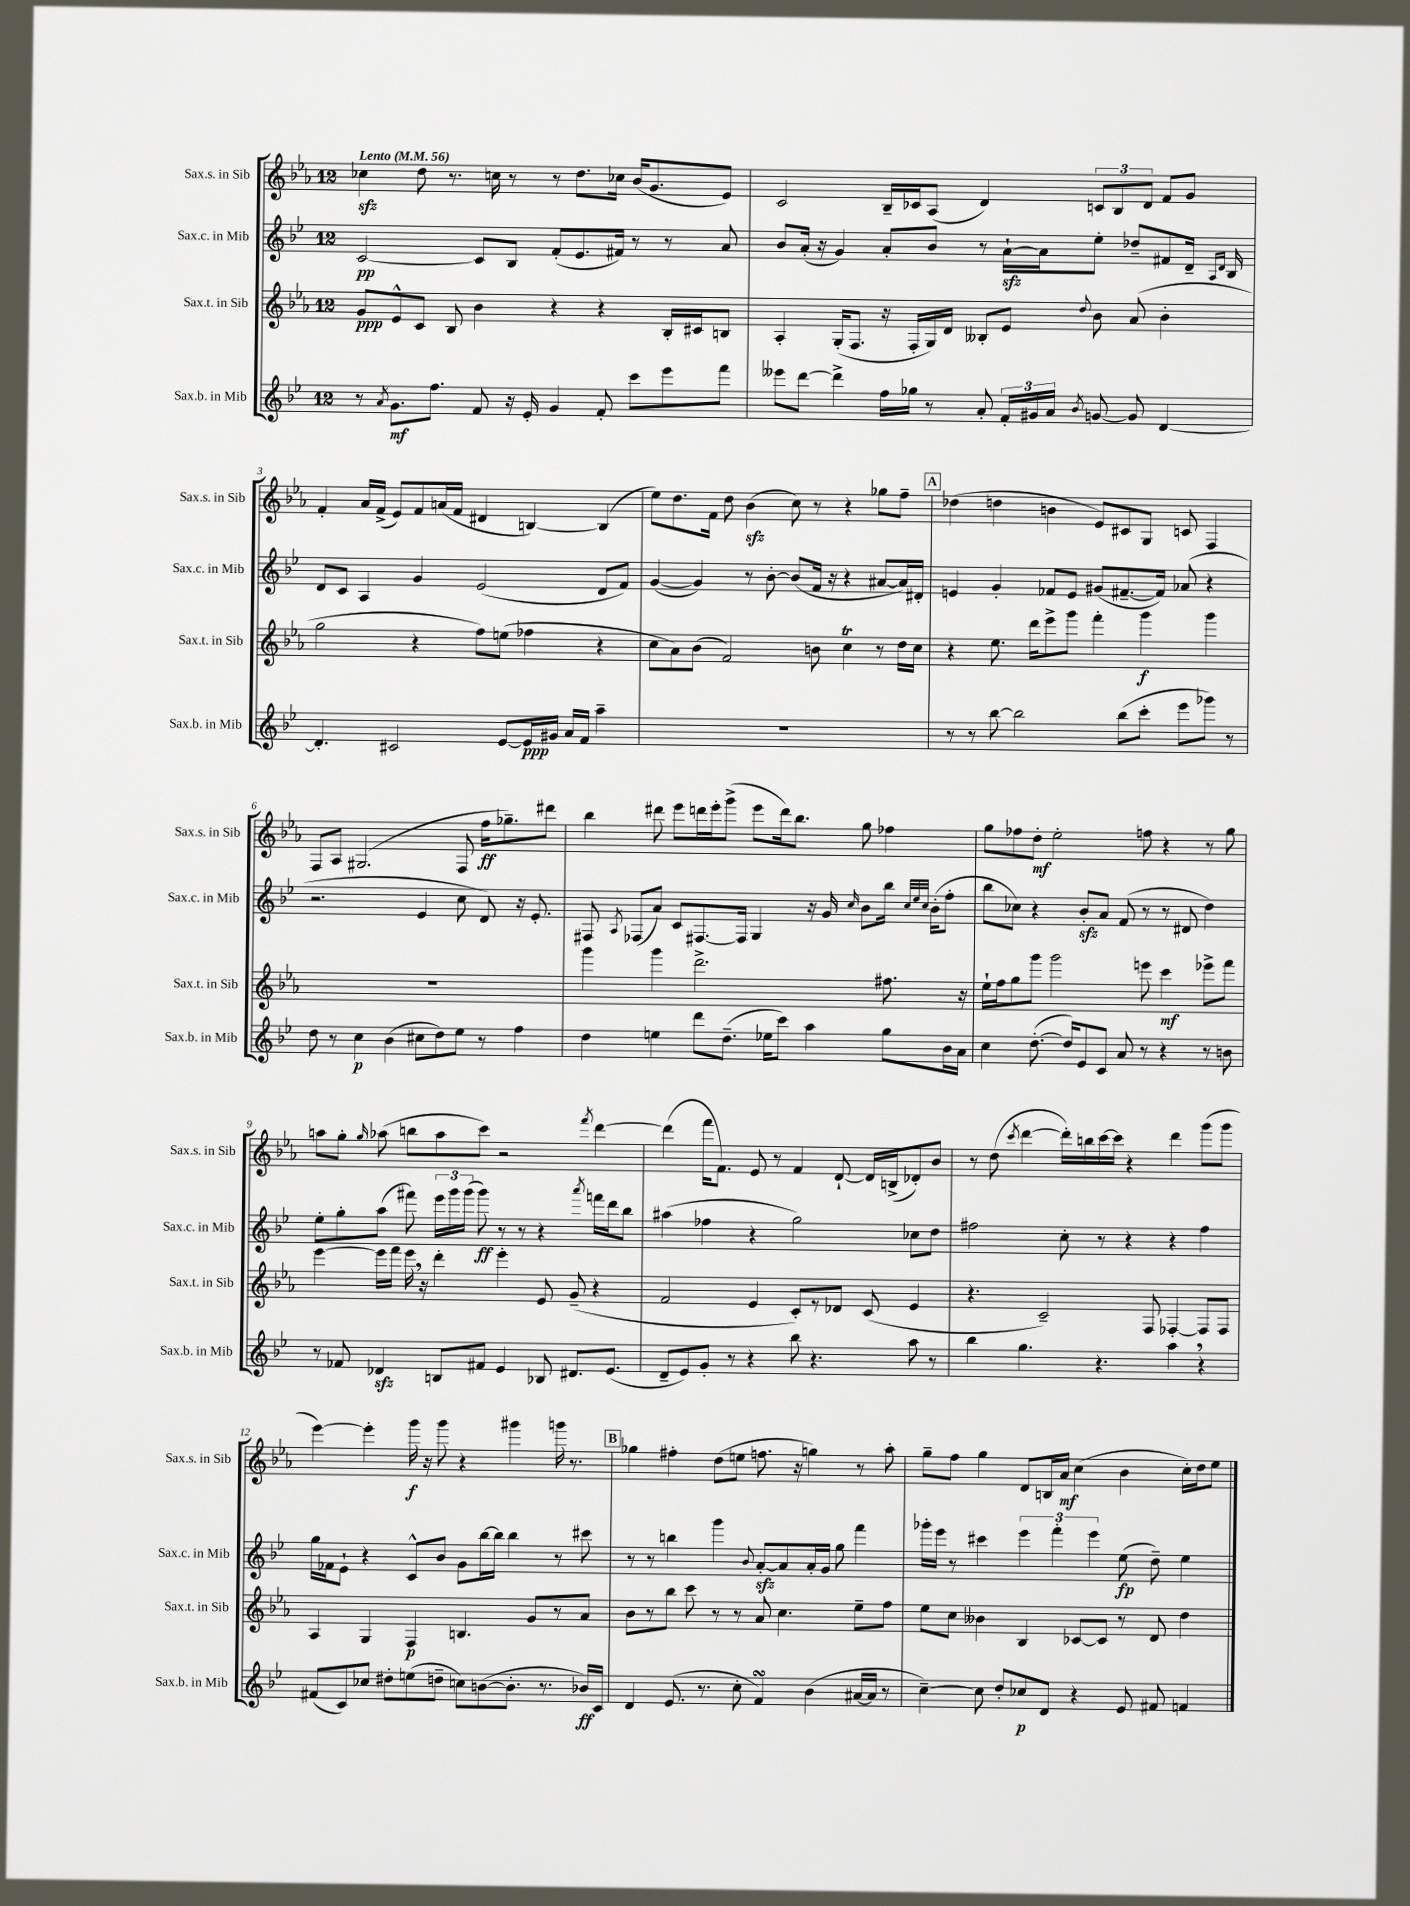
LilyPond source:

<<
\new StaffGroup <<
\new Staff = "s0" \with { instrumentName = "Sax.s. in Sib" shortInstrumentName = "Sax.s. in Sib" } {
    \clef treble \key ees \major \once \override Staff.TimeSignature.style = #'single-digit \time 12/8 \tempo "Lento" 4 = 56
    \autoBeamOff ces''4\sfz d''8 r8. c''16 r8 r8 d''8.[ ces''16] bes'16[( g'8. ees'8]) |
    c'2 bes16[-- ces'16 aes8]( d'4) \tuplet 3/2 { c'8[ bes8 d'8] } f'8[ g'8] |
    f'4-. aes'16[ f'16]->( ees'8[) f'8 a'16( f'16] dis'4 b4~) b4( |
    ees''8[) d''8. f'16] d''8 bes'4\sfz( c''8) r8 r4 ges''8[ f''8]-- |
    \mark \markup { \box "A" } des''4( d''4 b'4 ees'8[) cis'8 g8] c'8 f4 |
    f8[ aes8] gis2.( f8 f''16[\ff ges''8.--) dis'''8] |
    bes''4 dis'''8 ees'''8[ d'''16 ees'''16-. g'''8]->( ees'''8[ d'''16) bes''8.] g''8 fes''4 |
    g''8[ fes''8 d''8]-.\mf ees''2-. f''8 r4 r8 g''8 |
    a''8[ g''8]-. \grace { g''16 } aes''8( b''8[ aes''8 c'''8]) r2 \acciaccatura { f'''8 } d'''4~ |
    d'''4( f'''16[ f'8.]) ees'8 r8 f'4 d'8~-! d'16[ b16->( des'8-.) bes'8] |
    r8 d''8( \acciaccatura { c'''8 } d'''4~ d'''16[-.) b''16 c'''16~ c'''16] r4 d'''4 g'''8[( g'''8] |
    ees'''4~) ees'''4-. g'''16\f r16 g'''8 r4 gis'''4 g'''16 r8. |
    \mark \markup { \box "B" } ges''4 fis''4-. d''8[( e''8] f''8. r16 g''4) r8 aes''8-. |
    g''8[-- f''8] g''4 d'8[ b16 aes'16]\mf c''4( bes'4 c''16[-.) d''16 ees''8] \bar "|." |
}
\new Staff = "s1" \with { instrumentName = "Sax.c. in Mib" shortInstrumentName = "Sax.c. in Mib" } {
    \clef treble \key bes \major \once \override Staff.TimeSignature.style = #'single-digit \time 12/8
    \autoBeamOff c'2~\pp c'8[ bes8] f'8[-.( ees'8. fis'16]) r8 r8 a'8 |
    bes'8[ a'16]-.( r16 g'4) a'8[-. bes'8] r8 a'16[~-!\sfz a'16 ees''8]-. des''8[-- fis'8 d'16]-- \grace { a16[ d'16] } bes16 |
    d'8[ c'8] a4 g'4 ees'2( d'8[ f'8]) |
    g'4~( g'4) r8 bes'8~-. bes'8[( f'16] r16 r4 ais'8[~ ais'16) dis'16]-. |
    \mark \markup { \box "A" } e'4 g'4-. fes'8[ e'8] gis'8[( fis'8.~-- fis'16]) aes'8( r4 |
    r2. ees'4 c''8 d'8) r16 ees'8.-. |
    fis8 \acciaccatura { a8 } fes8[( a'8]) c'8[ fis8.~ fis16] g4 r16 g'16 \grace { c''16 } bes'8[ bes''16] \grace { c''32[ ees''32 c''32] } bes'16[-.( f''8]-. |
    bes''8[ ces''8]) r4 bes'8[-.\sfz a'8] f'8( r8 r8 dis'8 d''4) |
    ees''8[-. g''8-. a''8]( fis'''8) \tuplet 3/2 { ees'''16[ g'''16 g'''16]( } g'''8\ff) r8 r8 r4 \acciaccatura { a'''8 } f'''16[ d'''16 bes''8] |
    ais''4( fes''4 r4 g''2) ces''8[ d''8] |
    fis''2 c''8-. r8 r4 r4 fis''4 |
    g''16[ fes'16 ees'8]-! r4 c'8[-^ bes'8] g'8[ bes''16~ bes''16] bes''4 r8 cis'''8 |
    \mark \markup { \box "B" } r8 r8 b''4 g'''4 \appoggiatura { bes'8 } a'8[~-.\sfz a'8 a'16-. g'16] g''8 f'''4 |
    ges'''16[-. ees'''16] r8 cis'''4 \tuplet 3/2 { ees'''4 f'''4-. ees'''4 } ees''8\fp( d''8--) ees''4 \bar "|." |
}
\new Staff = "s2" \with { instrumentName = "Sax.t. in Sib" shortInstrumentName = "Sax.t. in Sib" } {
    \clef treble \key ees \major \once \override Staff.TimeSignature.style = #'single-digit \time 12/8
    \autoBeamOff g'8[\ppp ees'8-^ c'8] bes8 bes'4 r4 r4 bes16[-. cis'16 b8] |
    aes4-. g16[-.( f8.] r16 f16[-. g16) d'16] beses8[-. ees'8] \appoggiatura { d''8 } bes'8 aes'8( bes'4-. |
    g''2 r4 f''8[) e''8]( fes''4 r4 |
    c''8[ aes'8) bes'8]( f'2) b'8 c''4\trill r8 d''16[ c''16] |
    \mark \markup { \box "A" } r4 ees''8. d'''16[ ees'''8-> g'''8] f'''4-. g'''4\f g'''4 |
    R1. |
    g'''4 g'''4 d'''2.-> fis''8. r16 |
    ees''16[-! f''16 g''8 g'''8] g'''2 e'''8 c'''4\mf ees'''8[-> f'''8] |
    ees'''4~ ees'''16[ f'''16] ees'''16 \breathe r16 d'''4-. ees'''4-. ees'8 g'8--( r4 |
    f'2 ees'4 c'8[-.) r8 des'8] c'8( ees'4 |
    r4. c'2--) f8 fes4~-. fes8[ fes8] |
    aes4 g4 f4\p b4. g'8[ r8 aes'8] |
    \mark \markup { \box "B" } bes'8[ r8 bes''8] c'''8 r8 r8 aes'8 c''4. ees''8[-- f''8] |
    ees''8[ c''8] beses'4 bes4 ces'8[~ ces'8] r8 d'8 d''4 \bar "|." |
}
\new Staff = "s3" \with { instrumentName = "Sax.b. in Mib" shortInstrumentName = "Sax.b. in Mib" } {
    \clef treble \key bes \major \once \override Staff.TimeSignature.style = #'single-digit \time 12/8
    \autoBeamOff r8 \acciaccatura { a'8 } g'8.[\mf f''8.] f'8 r16 ees'16-. g'4 f'8-. c'''8[ ees'''8 f'''8] |
    eeses'''8[ d'''8]~ d'''4-> f''16[ ges''16] r8 a'8-. \tuplet 3/2 { f'16[-. gis'16 a'16] } \acciaccatura { bes'8 } g'8~ g'8 d'4~ |
    d'4.-. cis'2 ees'8[~ ees'16\ppp gis'16] a'16[ f'16] a''4-- |
    R1. |
    \mark \markup { \box "A" } r8 r8 bes''8~ bes''2 bes''8[( c'''8]-. ees'''8[ ges'''8]) r8 |
    d''8 r8 c''4\p bes'4( cis''8[ d''8) ees''8] r8 f''4 |
    d''4 e''4 d'''8[ d''8.]--( ees''16[ c'''8]) a''4 g''8[ bes'16 a'16] |
    c''4 d''8.~-.( d''16[) ees'8 c'8] a'8 r8 r4 r8 b'8 |
    r8 fes'8 des'4\sfz b8[ fis'8] ees'4 bes8 dis'8.[ ees'8.]( |
    d'8[-- ees'8) g'8]-. r8 r4 bes''8 r4. a''8 r8 |
    bes''4 g''4. r4. a''4 \breathe r4 |
    fis'8[( c'8) ces''8] dis''8[-. e''8( d''8]-- c''8[) b'8~( b'8.]-. r8. bes'16[\ff) c'16] |
    \mark \markup { \box "B" } d'4 ees'8.( r8. c''8-. f'4\turn) bes'4( ais'16[~ ais'16] r8 |
    c''4~--) c''8 d''8[-. ces''8\p d'8] r4 ees'8 fis'8 f'4 \bar "|." |
}
>>
>>
